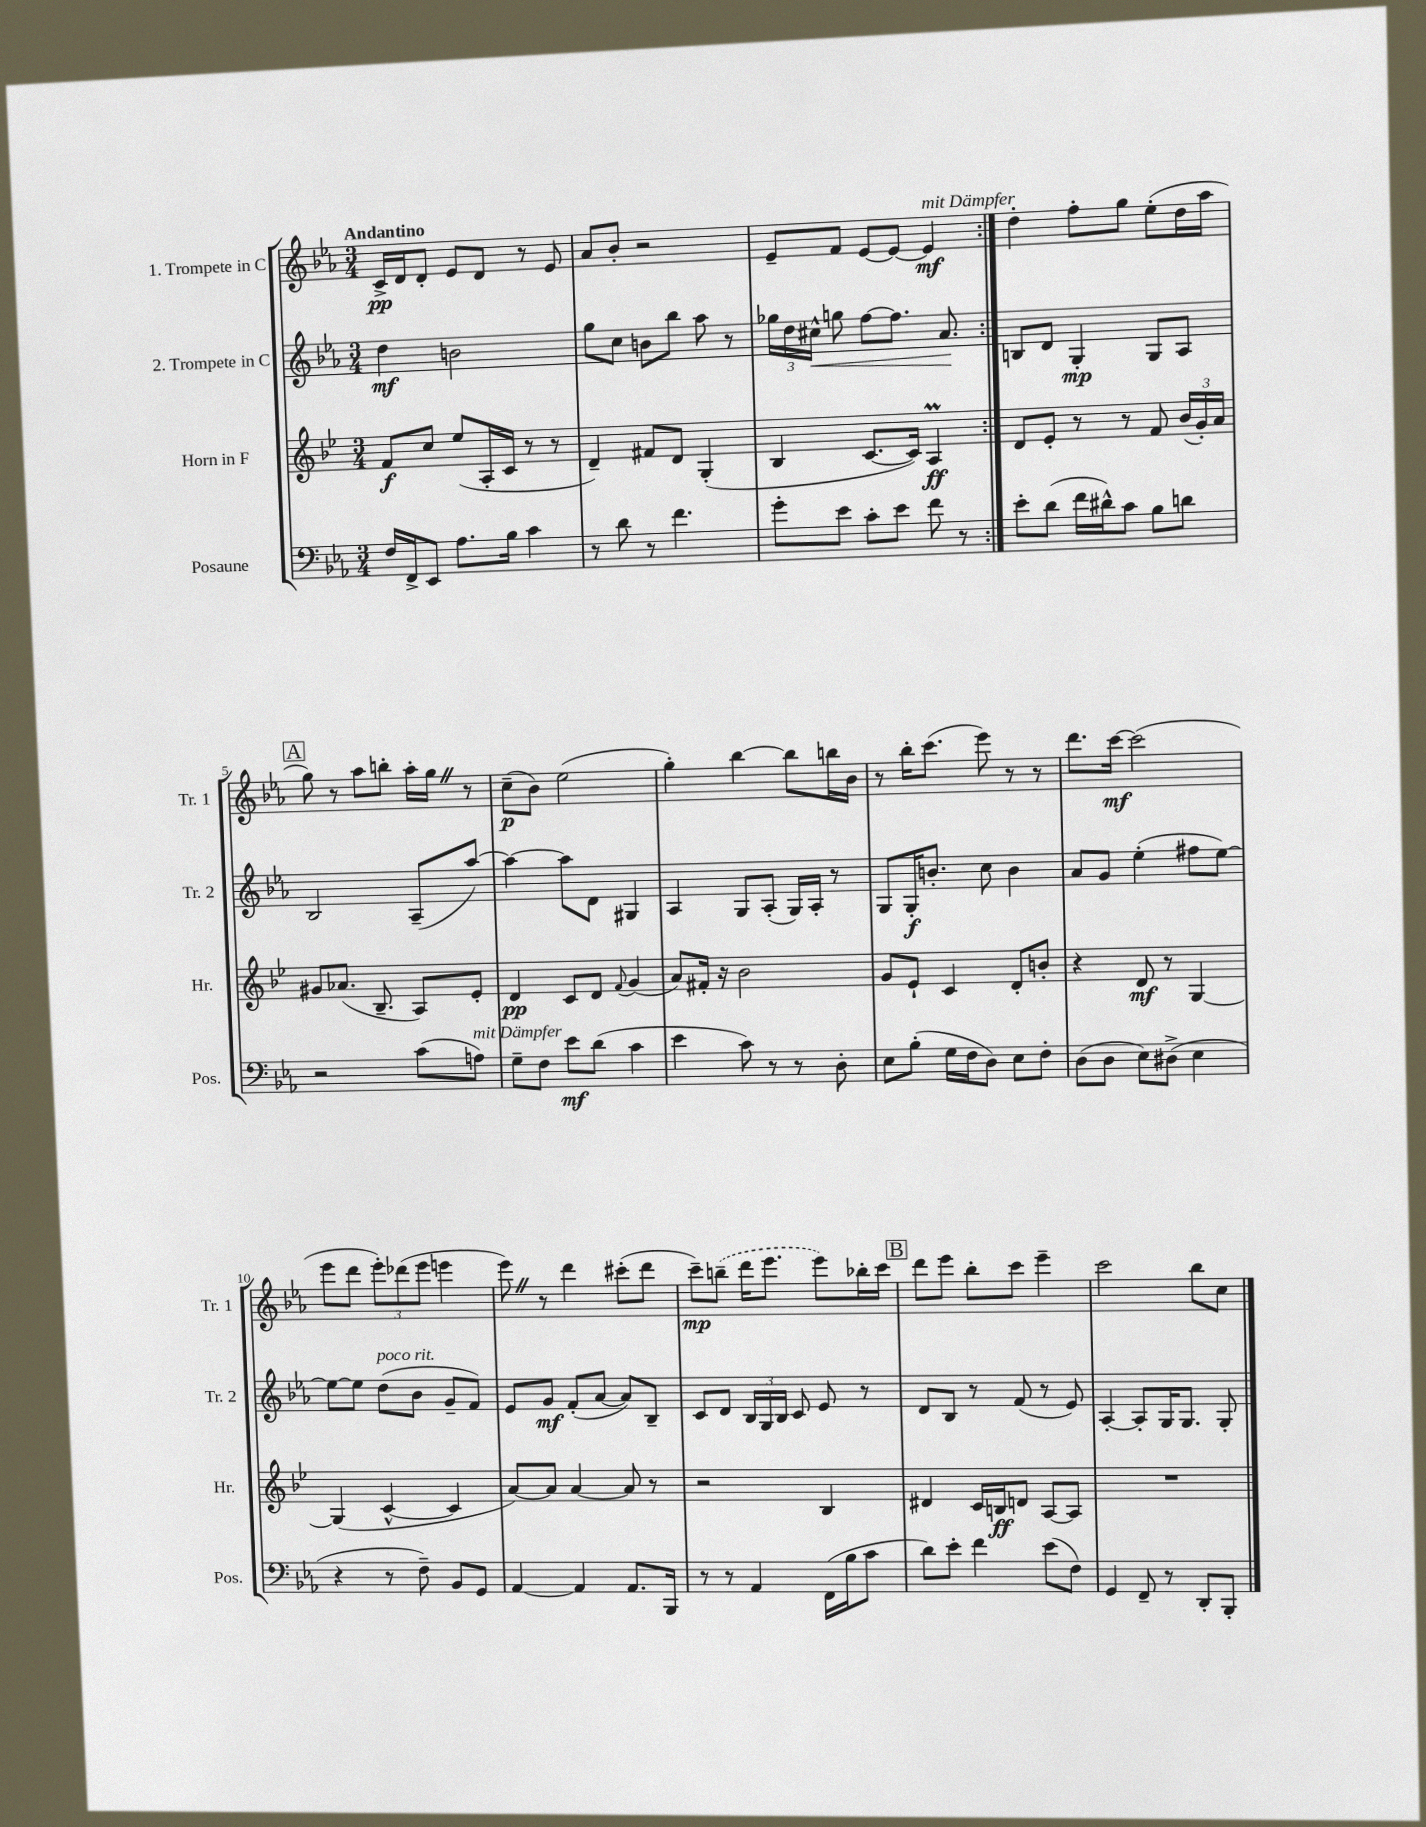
<<
\new StaffGroup <<
\new Staff = "s0" \with { instrumentName = "1. Trompete in C" shortInstrumentName = "Tr. 1" } {
    \clef treble \key ees \major \numericTimeSignature \time 3/4 \tempo "Andantino"
    \autoBeamOff \repeat volta 2 { c'16[->\pp d'16 d'8]-. ees'8[ d'8] r8 ees'8 |
    aes'8[ bes'8]-. r2 |
    ees'8[-- f'8] ees'8[~ ees'8]~ ees'4\mf^\markup { \italic "mit Dämpfer" } | }
    d''4-. f''8[-. g''8] ees''8[-.( d''16 aes''16] |
    \mark \markup { \box "A" } g''8) r8 aes''8[ b''8]-. aes''16[-. g''16] \once \override BreathingSign.text = \markup { \musicglyph "scripts.caesura.straight" } \breathe r8 |
    c''8[--\p( bes'8]) ees''2( |
    g''4-.) bes''4~ bes''8[ b''16 bes'16] |
    r8 bes''16[-. c'''8.]( ees'''8) r8 r8 |
    d'''8.[ c'''16]~\mf c'''2( |
    ees'''8[ d'''8] \tuplet 3/2 { ees'''8[-.) des'''8( ees'''8] } e'''4 |
    ees'''8) \once \override BreathingSign.text = \markup { \musicglyph "scripts.caesura.straight" } \breathe r8 d'''4 cis'''8[-.( d'''8] |
    c'''8[--\mp) \once \slurDashed b''8]--( d'''16[ ees'''8.] ees'''8[) bes''16-. c'''16] |
    \mark \markup { \box "B" } d'''8[ ees'''8] bes''8[-. c'''8] ees'''4-- |
    c'''2 bes''8[ c''8] \bar "|." |
}
\new Staff = "s1" \with { instrumentName = "2. Trompete in C" shortInstrumentName = "Tr. 2" } {
    \clef treble \key ees \major \numericTimeSignature \time 3/4
    \autoBeamOff \repeat volta 2 { d''4\mf b'2 |
    g''8[ c''8] b'8[ bes''8] aes''8 r8 |
    \tuplet 3/2 { ges''16[ d''16 cis''16]-^\< } g''8 f''8[~ f''8.] aes'8.\! | }
    b8[ d'8] g4-.\mp g8[ aes8] |
    \mark \markup { \box "A" } bes2 aes8[--( aes''8]~) |
    aes''4~ aes''8[ d'8] gis4 |
    aes4 g8[ aes8]-.( g16[) aes16]-. r8 |
    g8[ g16-.\f b'8.]-. c''8 b'4 |
    aes'8[ g'8] ees''4-.( fis''8[ ees''8]~) |
    ees''8[~ ees''8] d''8[^\markup { \italic "poco rit." }( bes'8] g'8[-- f'8]) |
    ees'8[ g'8]\mf f'8[-.( aes'8]~ aes'8[) bes8]-- |
    c'8[ d'8] \tuplet 3/2 { bes16[ g16 bes16] } c'8 ees'8 r8 |
    \mark \markup { \box "B" } d'8[ bes8] r8 f'8( r8 ees'8) |
    aes4~-. aes8[-. g16 g8.] g8-. \bar "|." |
}
\new Staff = "s2" \with { instrumentName = "Horn in F" shortInstrumentName = "Hr." } {
    \clef treble \key bes \major \numericTimeSignature \time 3/4
    \autoBeamOff \repeat volta 2 { f'8[\f c''8] ees''8[( a16-. c'16] r8 r8 |
    d'4--) fis'8[ d'8] g4-.( |
    bes4 c'8.[~ c'16]) a4\prall\ff | }
    d'8[ ees'8]-. r8 r8 f'8 \tuplet 3/2 { bes'16[( g'16-.) a'16] } |
    \mark \markup { \box "A" } gis'8[ aes'8.]( bes8.-- a8[) ees'8]-. |
    d'4\pp c'8[ d'8] \appoggiatura { f'8 } g'4( |
    a'8[) fis'16]-. r16 bes'2 |
    g'8[ ees'8]-! c'4 d'8[-. b'8]-. |
    r4 d'8\mf r8 g4~ |
    g4( c'4~-^ c'4 |
    a'8[~) a'8] a'4~ a'8 r8 |
    r2 bes4 |
    \mark \markup { \box "B" } dis'4 c'16[ b16\ff d'8] a8[~ a8] |
    R2. \bar "|." |
}
\new Staff = "s3" \with { instrumentName = "Posaune" shortInstrumentName = "Pos." } {
    \clef bass \key ees \major \numericTimeSignature \time 3/4
    \autoBeamOff \repeat volta 2 { f16[ f,16-> ees,8] aes8.[ bes16] c'4 |
    r8 d'8 r8 f'4. |
    g'8[-. ees'8] c'8[-. ees'8] f'8 r8 | }
    ees'8[-. d'8]( f'16[ dis'16-^) c'8] bes8[ d'8] |
    \mark \markup { \box "A" } r2 c'8[( a8]^\markup { \italic "mit Dämpfer" }) |
    g8[-- f8] ees'8[\mf d'8]( c'4 |
    ees'4 c'8) r8 r8 d8-. |
    ees8[ bes8]-.( g16[ f16 d8]) ees8[ f8]-. |
    d8[( d8] ees8[) dis8]->( ees4 |
    r4 r8 f8--) bes,8[ g,8] |
    aes,4~ aes,4 aes,8.[ bes,,16] |
    r8 r8 aes,4 f,16[( bes16 c'8] |
    \mark \markup { \box "B" } d'8[) ees'8]-. f'4 ees'8[( f8]) |
    g,4 f,8-- r8 d,8[-. bes,,8]-. \bar "|." |
}
>>
>>
